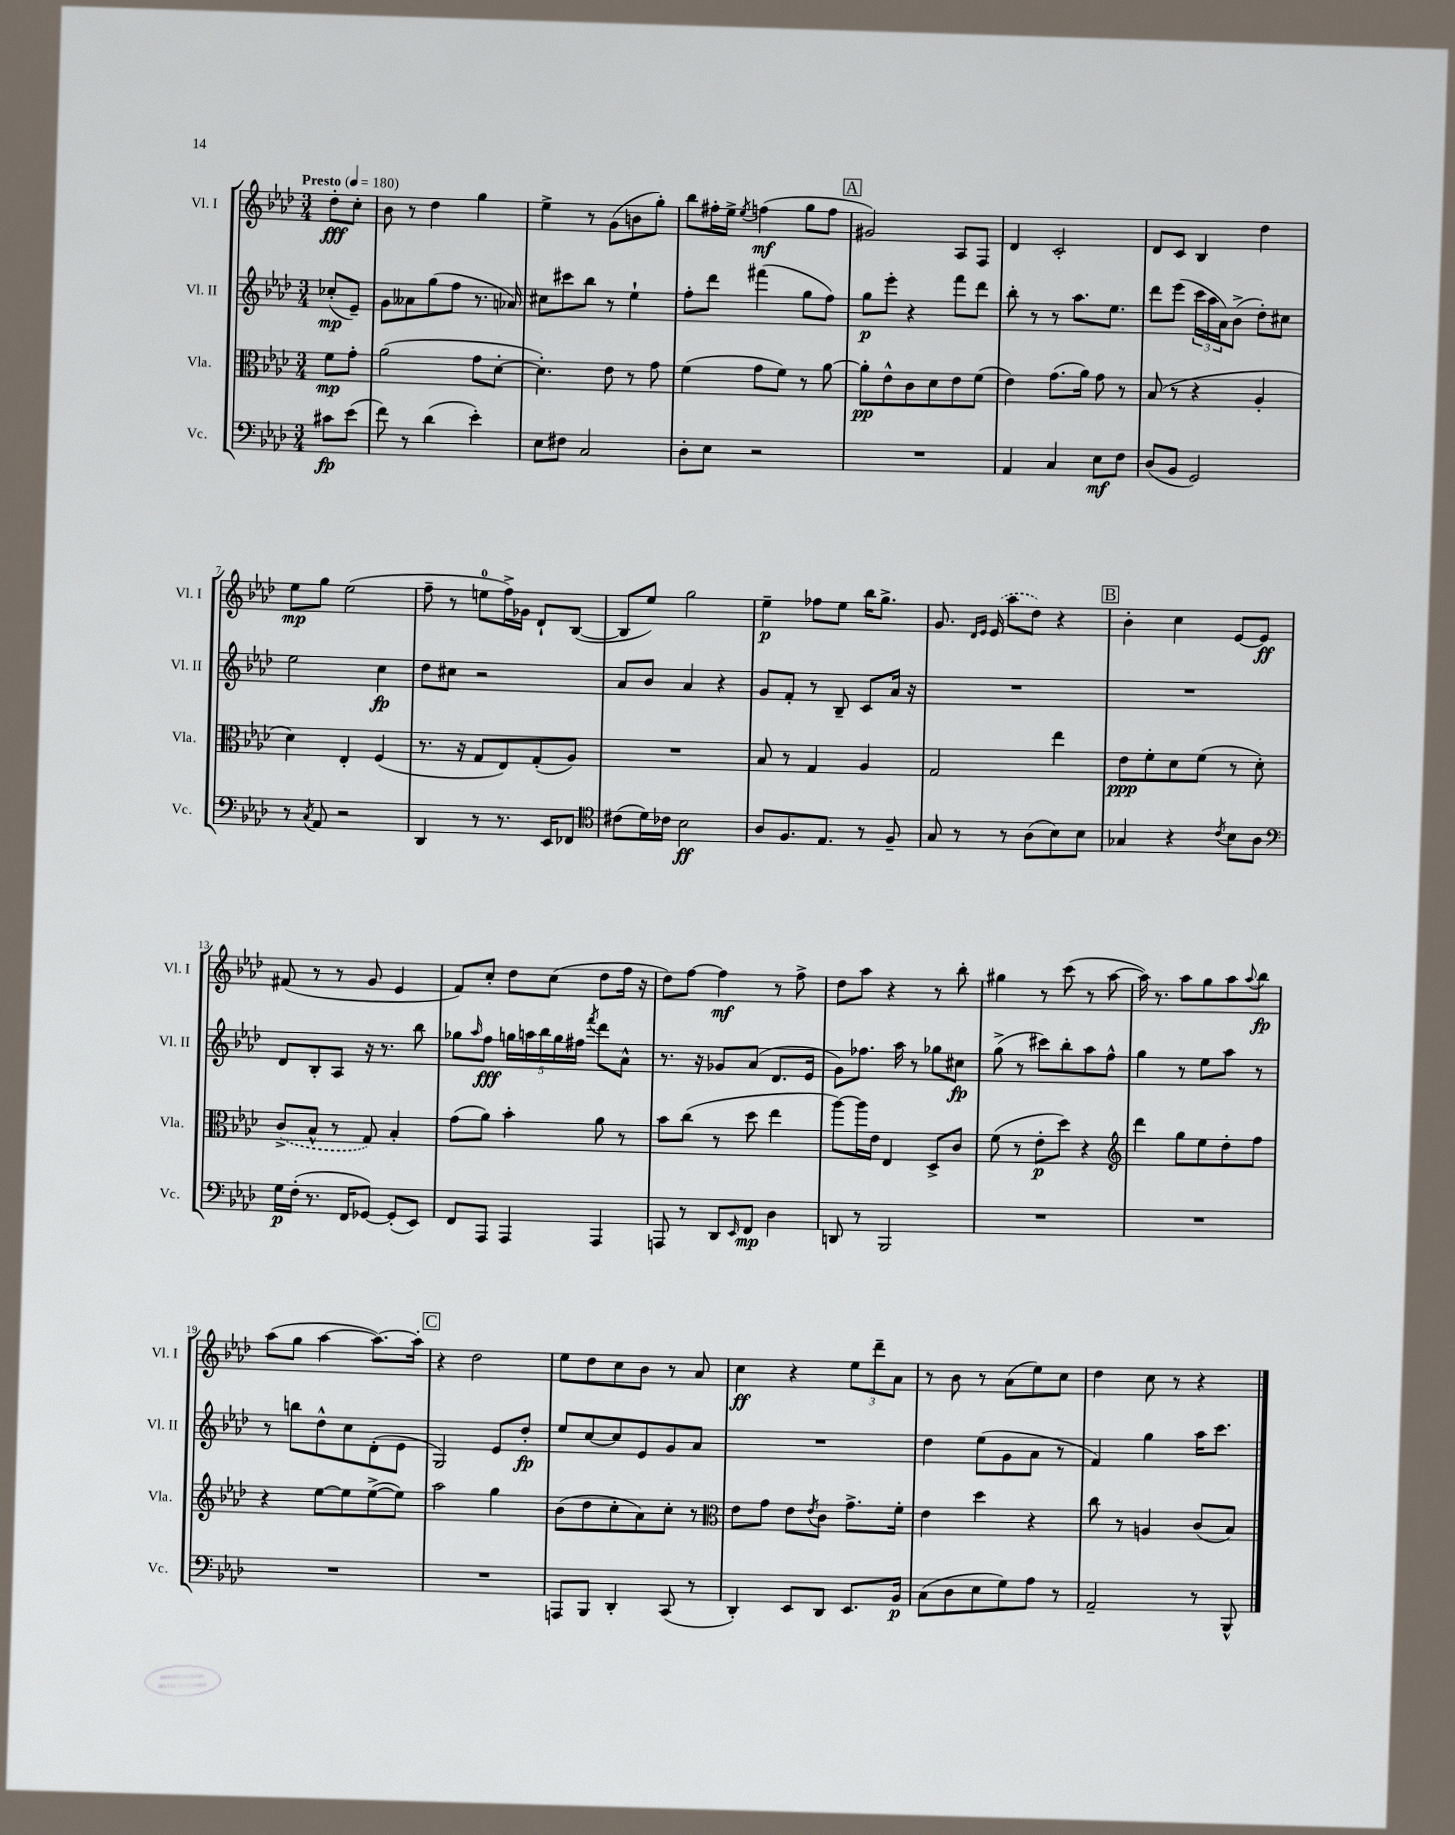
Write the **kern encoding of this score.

**kern	**kern	**kern	**kern
*staff4	*staff3	*staff2	*staff1
*clefF4	*clefC3	*clefG2	*clefG2
*k[b-e-a-d-]	*k[b-e-a-d-]	*k[b-e-a-d-]	*k[b-e-a-d-]
*M3/4	*M3/4	*M3/4	*M3/4
*MM180	*MM180	*MM180	*MM180
8c#\L	8f\L	(8cc-'/L	8dd-'\L
(8e-\J	8g'\J	8e-~/J)	8cc'\J
=	=	=	=
8f\)	(2a-\	8g\L	8b-\
8r	.	8a--\	8r
(4d-\	.	(8gg\	4dd-\
.	.	8ff\J	.
4e-'\)	8g\L	8.r	4gg\
.	[8d-'\J	.	.
.	.	16a-/)	.
=	=	=	=
8E-\L	4.d-'\])	8cc#\L	4ee-^\
8F#\J	.	8ccc#\	.
2C/	.	8bb-\J	8r
.	8e-\	8r	(8g\L
.	8r	4ee-`\	8b\
.	8g\	.	8gg'\J)
=	=	=	=
8D-'\L	(4f\	8ff'\L	8bb-\L
8E-\J	.	8ddd-\J	16ff#'\L
.	.	.	16ee-^\JJ
.	.	.	8qee-/
2r	8g\L	(4fff#\	(4ff\
.	8f\J)	.	.
.	8r	8gg\L	8gg\L
.	[8a-\	8ff\J)	8ff\J
=	=	=	=
2.r	8a-'\]L	8gg\L	2g#/)
.	8e-^^\	8eee-'\J	.
.	8c\	4r	.
.	8d-\	.	.
.	8e-\	8fff\L	8A-/L
.	(8f\J	8ddd-\J	8F/J
=	=	=	=
4AA-/	4e-\)	8bb-'\	4d-/
.	.	8r	.
4C/	(8.g\L	8r	2c'/
.	.	8.aa-\L	.
.	16a-\Jk)	.	.
8E-\L	8g\	.	.
.	.	8.ee-\J	.
8F\J	8r	.	.
=	=	=	=
(8D-/L	(8B-/	8ddd-\L	8d-/L
8BB-/J	8r	(8eee-\J	8c/J
2GG/)	4r	24ccc\LL	4B-/
.	.	24aa-\	.
.	.	24a-\J)	.
.	.	(8b-^\J	.
.	4A-'/	8dd-'\L)	4dd-\
.	.	8cc#\J	.
=	=	=	=
8r	4d-\)	2ee-\	8ee-\L
8qC/	.	.	.
8AA-/	.	.	8gg\J
2r	4E-'/	.	(2ee-\
.	(4F/	4cc\	.
=	=	=	=
4DD-/	8.r	8dd-\L	8ff~\
.	.	8cc#\J	8r
.	16r	.	.
8r	8G/L	2r	8ee\L
8.r	8E-/)	.	16ff^\L)
.	.	.	16g-\JJ
.	(8G'/	.	8d-`/L
16EE-/LK	.	.	.
8FF-/J	8A-/J)	.	([8B-/J
=	=	=	=
*clefC4	*	*	*
(8c#\L	2.r	8a-/L	8B-/]L
16d-\L)	.	8b-/J	8ee-/J)
16c-\JJ	.	.	.
2B-\	.	4a-/	2gg\
.	.	4r	.
=	=	=	=
8A-/L	8B-/	8g/L	4ee-~\
8.F/	8r	8f'/J	.
.	4G/	8r	8ff-\L
8.E-/J	.	.	.
.	.	8B-~/	8ee-\J
8r	4A-/	8c/L	16bb-\LK
.	.	.	8.gg^\J
8F~/	.	16a-/Jk	.
.	.	16r	.
=	=	=	=
8G/	2G/	2.r	8.g/
8r	.	.	.
.	.	.	16qqd-/LL
.	.	.	16qqe-/JJ
.	.	.	(16e-/
8r	.	.	8aa-\L
(8A-\L	.	.	8dd-\J)
8B-\)	4ee-\	.	4r
8B-\J	.	.	.
=	=	=	=
4G-/	8e-\L	2.r	4b-'\
.	8f'\	.	.
4r	8d-\	.	4cc\
.	(8f\J	.	.
8qc/	.	.	.
8B-\L	8r	.	[8e-/L
8A-\J	8d-'\)	.	8e-/]J
=	=	=	=
*clefF4	*	*	*
16G\LL	(8c^/L	8d-/L	(8f#/
(16F'\JJ	.	.	.
8.r	8B-^^/J	8B-'/	8r
.	8r	8A-/J	8r
16FF/LK	.	.	.
[8GG-/J)	8G/)	16r	8g/
.	.	8.r	.
(8GG-'/]L	4B-'/	.	4e-/
8EE-/J)	.	8bb-\	.
=	=	=	=
8FF/L	(8g\L	8gg-\L	8f/L)
.	.	16qqaa-/	.
8AAA-/J	8a-\J)	8ff\J	8cc'/J
4AAA-/	4b-'\	20gg\LL	8dd-\L
.	.	20aa\	.
.	.	20bb-\	.
.	.	.	(8cc\J
.	.	20gg\	.
.	.	20ff#\JJ	.
.	.	8qfff/	.
4AAA-/	8a-\	8ddd-\L	8dd-\L
.	8r	8a-^^\J	16ff\Jk
.	.	.	16r
=	=	=	=
8AAA/	8b-\L	8.r	8dd-\L)
8r	(8cc\J	.	[8ff\J
.	.	16r	.
8DD-/L	8r	8g-/L	4ff\]
16qqEE-/	.	.	.
8FF/J	8dd-\	(8a-/J	.
4D-\	4ee-\	8.d-/L	8r
.	.	.	8ff^\
.	.	16e-/Jk	.
=	=	=	=
8DD/	[8aa-\L)	8g\L)	8dd-\L
8r	16aa-\]L	8.ff-\J	8aa-\J
.	16e-\JJ	.	.
2BBB-/	4E-/	.	4r
.	.	16aa-\	.
.	.	8r	.
.	8D-^/L	8gg-\L	8r
.	8c/J	8cc#\J	8bb-'\
=	=	=	=
2.r	(8f\	(8gg^\	4gg#\
.	8r	8r	.
.	8e-'\L	8ccc#\L)	8r
.	8dd-\J)	8bb-'\	(8ccc\
.	4r	8aa-\	8r
.	.	8ff^^\J	[8aa-\
=	=	=	=
*	*clefG2	*	*
2.r	4ddd-\	4gg\	16aa-\])
.	.	.	8.r
.	8gg\L	8r	8aa-\L
.	8ee-\	8ee-\L	8gg\
.	8dd-'\	8aa-\J	8aa-\
.	.	.	8qqaa-/
.	8ff\J	8r	8bb-\J
=	=	=	=
2.r	4r	8r	(8aa-\L
.	.	8bb\L	8gg\J
.	[8ee-\L	8dd-^^\	[4aa-\
.	8ee-\]	8cc\	.
.	([8ee-^\	(8d-'\	8.aa-\_L)
.	8ee-\]J)	8e-\J	.
.	.	.	16aa-'\]Jk
=	=	=	=
2.r	2aa-\	2G/)	4r
.	.	.	2dd-\
.	4gg\	8e-/L	.
.	.	8dd-'/J	.
=	=	=	=
8AAA/L	(8b-\L	8ee-/L	8ee-\L
8BBB-/J	8dd-\	[8cc/	8dd-\
4DD-'/	8cc'\	8cc/]	8cc\
.	8a-\)	8e-/	8b-\J
(8CC/	8cc'\J	8g/	8r
8r	8r	8a-/J	8a-/
=	=	=	=
*	*clefC3	*	*
4DD-'/)	8e-\L	2.r	4cc\
.	8g\J	.	.
8EE-/L	8e-\L	.	4r
.	8qe-/	.	.
8DD-/J	8c\J	.	.
8.EE-/L	8.g^\L	.	12ee-\L
.	.	.	12ddd-~\
.	.	.	12a-\J
16BB-/Jk	16f'\Jk	.	.
=	=	=	=
(8C\L	4e-\	4dd-\	8r
8D-\	.	.	8b-\
8E-\	4dd-\	(8ee-\L	8r
8G\)	.	8g\	(8a-\L
8A-\J	4r	8a-\J	8ee-\)
8r	.	8r	8cc\J
=	=	=	=
2AA-~/	8cc\	4f/)	4dd-\
.	8r	.	.
.	4A/	4gg\	8cc\
.	.	.	8r
8r	(8c/L	16aa-\LK	4r
.	.	8.ccc\J	.
8BBB-^^/	8B-/J)	.	.
==	==	==	==
*-	*-	*-	*-
